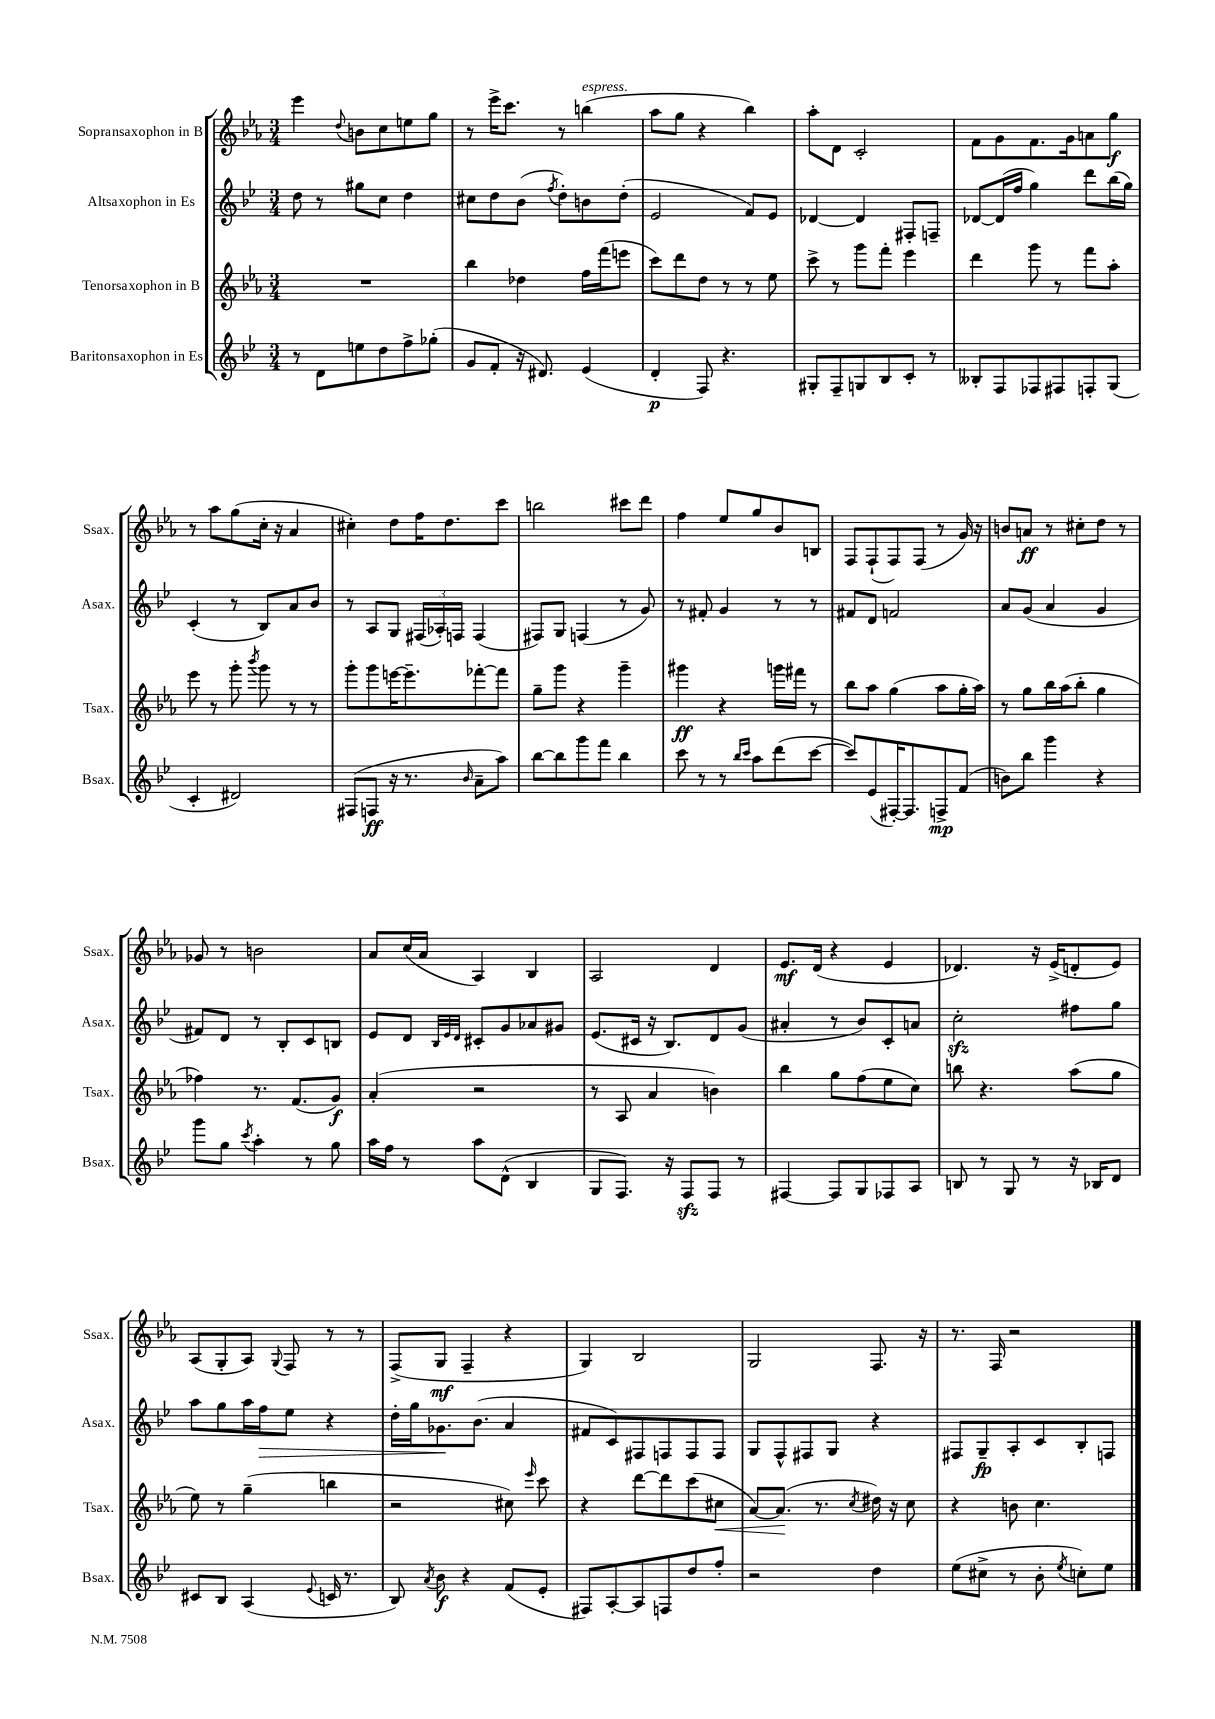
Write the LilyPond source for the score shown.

<<
\new StaffGroup <<
\new Staff = "s0" \with { instrumentName = "Sopransaxophon in B" shortInstrumentName = "Ssax." } {
    \clef treble \key ees \major \numericTimeSignature \time 3/4
    \autoBeamOff ees'''4 \appoggiatura { d''8 } b'8[ c''8 e''8 g''8] |
    r8 ees'''16[-> c'''8.] r8 b''4^\markup { \italic "espress." }( |
    aes''8[ g''8] r4 bes''4) |
    aes''8[-. d'8] c'2-. |
    f'8[ g'8 f'8. g'16 a'8 g''8]\f |
    r8 aes''8[ g''8( c''16]-. r16 aes'4 |
    cis''4-.) d''8[ f''16 d''8. c'''8] |
    b''2 cis'''8[ d'''8] |
    f''4 ees''8[ g''8 bes'8 b8] |
    f8[ f8-!( f8) f8]( r8 g'16) r16 |
    b'8[ a'8]\ff r8 cis''8[-. d''8] r8 |
    ges'8 r8 b'2 |
    aes'8[ c''16( aes'16] aes4) bes4 |
    aes2 d'4 |
    ees'8.[\mf d'16]( r4 ees'4 |
    des'4.) r16 ees'16[->( d'8-. ees'8]) |
    aes8[( g8-. aes8]) \appoggiatura { g8 } f8 r8 r8 |
    f8[->( g8]\mf f4-- r4 |
    g4) bes2 |
    g2 f8. r16 |
    r8. f16 r2 \bar "|." |
}
\new Staff = "s1" \with { instrumentName = "Altsaxophon in Es" shortInstrumentName = "Asax." } {
    \clef treble \key bes \major \numericTimeSignature \time 3/4
    \autoBeamOff d''8 r8 gis''8[ c''8] d''4 |
    cis''8[ d''8 bes'8]( \acciaccatura { f''8 } d''8[-.) b'8 d''8]-.( |
    ees'2 f'8[) ees'8] |
    des'4~ des'4 fis8[-. f8]-- |
    des'8[~ des'16( f''16] g''4) d'''8[ bes''16( g''16]) |
    c'4-.( r8 bes8[) a'8 bes'8] |
    r8 a8[ g8] \tuplet 3/2 { fis16[( aes16-.) f16] } f4( |
    fis8[) g8] f4( r8 g'8) |
    r8 fis'8-. g'4 r8 r8 |
    fis'8[ d'8] f'2 |
    a'8[ g'8]( a'4 g'4 |
    fis'8[) d'8] r8 bes8[-. c'8 b8] |
    ees'8[ d'8] \grace { bes32[ ees'32 d'32] } cis'8[-. g'8 aes'8 gis'8] |
    ees'8.[( cis'16] r16 bes8.[) d'8 g'8]( |
    ais'4-. r8 bes'8[) c'8-. a'8] |
    c''2-.\sfz fis''8[ g''8] |
    a''8[ g''8 a''16 f''16\> ees''8] r4 |
    d''16[-. g''16 ges'8.\! bes'8.]( a'4 |
    fis'8[ c'8) fis8 f8 f8 f8] |
    g8[ f8-^ fis8 g8] r4 |
    fis8[ g8--\fp a8-. c'8 bes8-. f8] \bar "|." |
}
\new Staff = "s2" \with { instrumentName = "Tenorsaxophon in B" shortInstrumentName = "Tsax." } {
    \clef treble \key ees \major \numericTimeSignature \time 3/4
    \autoBeamOff R2. |
    bes''4 des''4 f''16[ f'''16( e'''8] |
    c'''8[) d'''8 d''8] r8 r8 ees''8 |
    c'''8-> r8 g'''8[ f'''8]-. ees'''4 |
    d'''4 g'''8 r8 f'''8[ aes''8]-. |
    ees'''8 r8 g'''8-. \acciaccatura { bes'''8 } g'''8 r8 r8 |
    g'''8[-. g'''8 e'''16~ e'''8.-- fes'''8~-. fes'''8] |
    g''8[-- g'''8] r4 g'''4-- |
    gis'''4\ff r4 g'''16[ fis'''16] r8 |
    bes''8[ aes''8] g''4( aes''8[ g''16-. aes''16]) |
    r8 g''8[ bes''16 aes''16( bes''8]-. g''4 |
    fes''4) r8. f'8.[( g'8]\f) |
    aes'4-.( r2 |
    r8 aes8 aes'4 b'4) |
    bes''4 g''8[ f''8( ees''8 c''8]) |
    b''8 r4. aes''8[( g''8] |
    ees''8) r8 g''4--( b''4 |
    r2 cis''8) \grace { ees'''16 } c'''8 |
    r4 d'''8[~ d'''8 c'''8( cis''8]\< |
    aes'8[~) aes'8.]\!( r8. \acciaccatura { c''8 } dis''16) r16 c''8 |
    r4 b'8 c''4. \bar "|." |
}
\new Staff = "s3" \with { instrumentName = "Baritonsaxophon in Es" shortInstrumentName = "Bsax." } {
    \clef treble \key bes \major \numericTimeSignature \time 3/4
    \autoBeamOff r8 d'8[ e''8 d''8 f''8-> ges''8]-.( |
    g'8[ f'8]-. r16 dis'8.) ees'4( |
    d'4-.\p f8) r4. |
    gis8[-. f8-- g8 bes8 c'8]-. r8 |
    beses8[-. f8 fes8 fis8 f8-. g8]( |
    c'4-. dis'2) |
    fis8[( f8]\ff r16 r8. \grace { bes'16 } a'8[-- a''8]) |
    bes''8[~ bes''8 g'''8 f'''8] bes''4 |
    c'''8 r8 r8 \grace { bes''16[ c'''16] } a''8[ d'''8( c'''8]~ |
    c'''8[) ees'8( fis16~-.) fis8. f8->\mp f'8]( |
    b'8[) bes''8] g'''4 r4 |
    g'''8[ g''8] \acciaccatura { c'''8 } a''4-. r8 g''8 |
    a''16[ f''16] r8 a''8[ d'8]-^( bes4 |
    g8[ f8.]) r16 f8[\sfz f8] r8 |
    fis4~ fis8[ g8 fes8 a8] |
    b8 r8 g8 r8 r16 bes16[ d'8] |
    cis'8[ bes8] a4( \appoggiatura { ees'8 } c'16 r8. |
    bes8) \acciaccatura { a'8 } bes'8\f r4 f'8[( ees'8]-. |
    fis8[) a8~-. a8 f8 d''8 f''8]-. |
    r2 d''4 |
    ees''8[( cis''8]-> r8 bes'8-. \acciaccatura { ees''8 } c''8[-.) ees''8] \bar "|." |
}
>>
>>
\layout { \context { \Score \remove "Bar_number_engraver" } }
